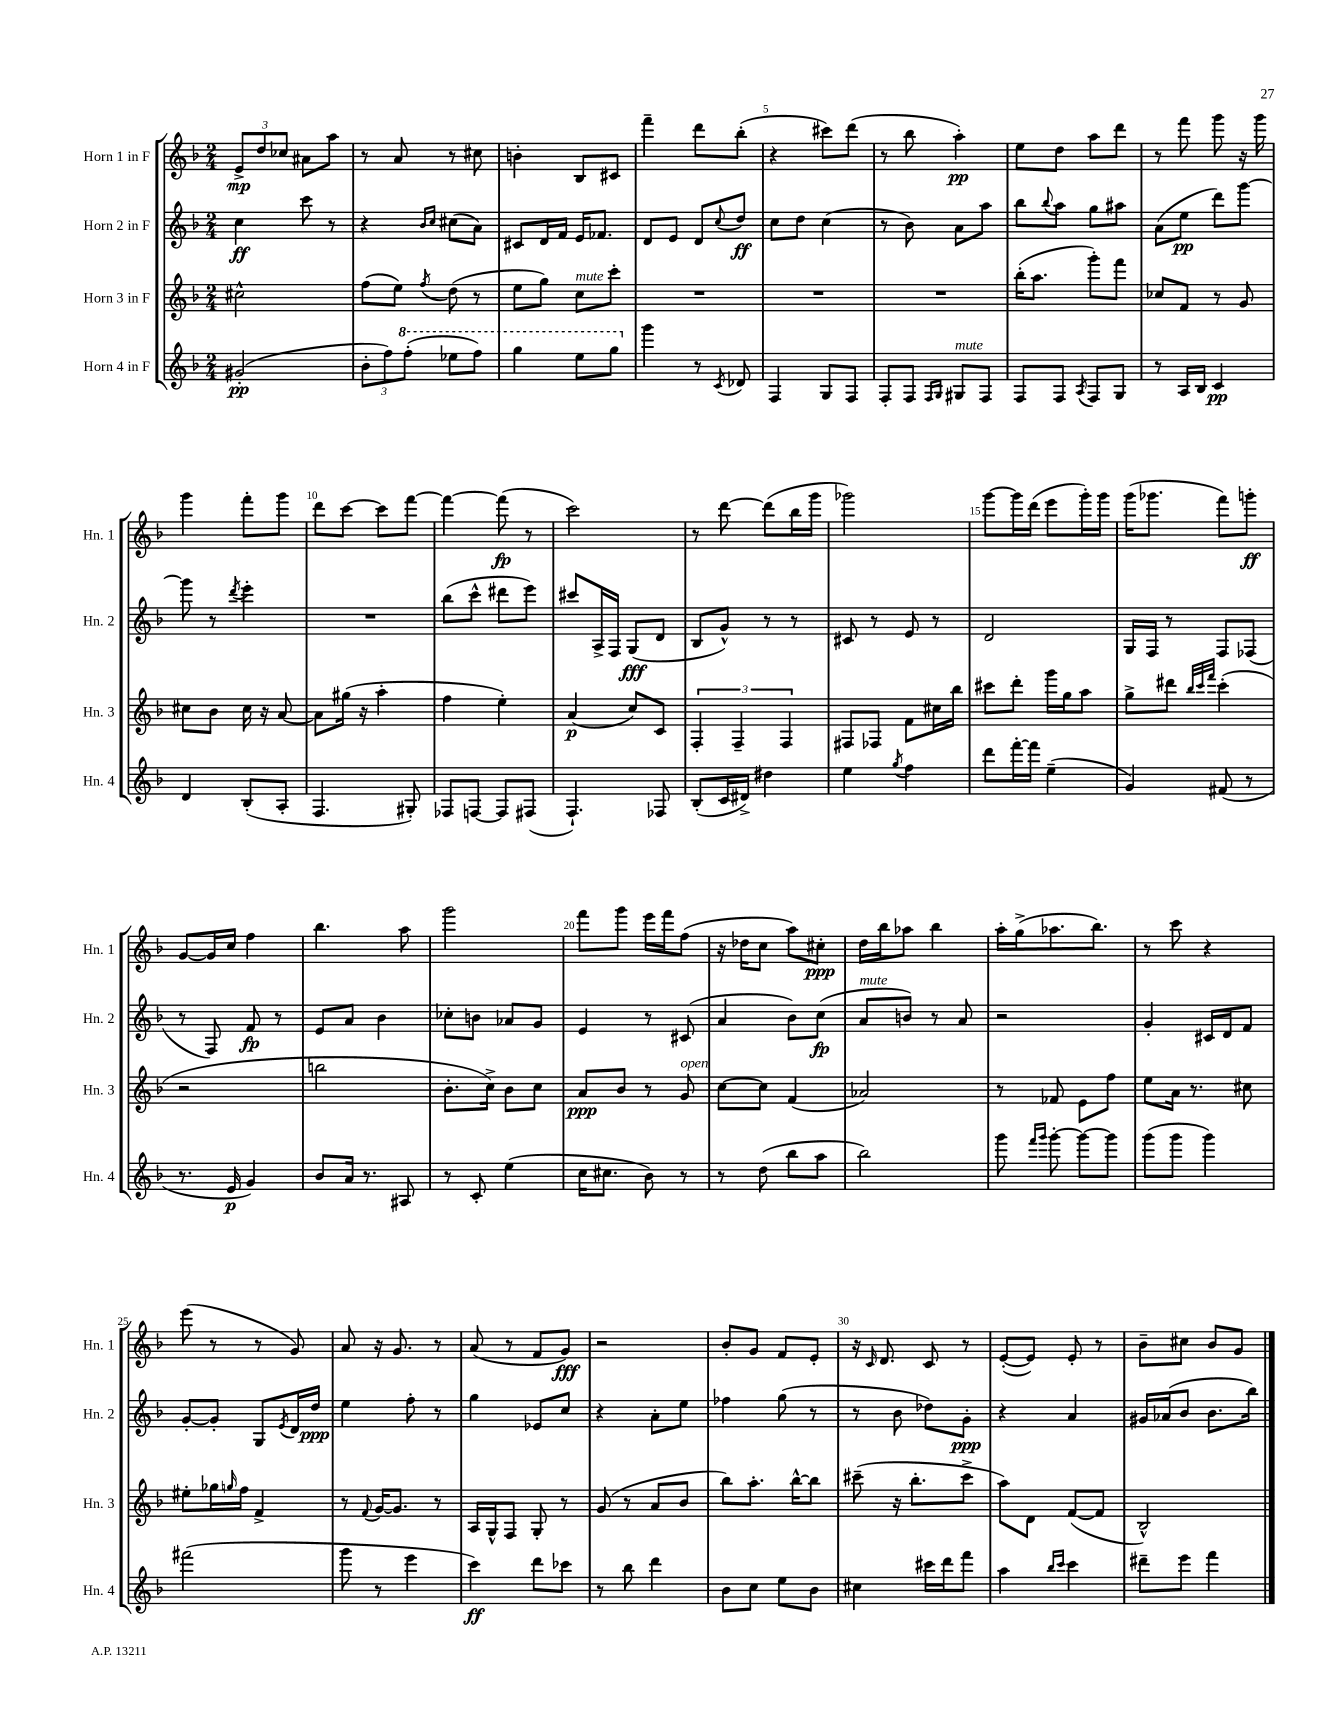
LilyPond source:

<<
\new StaffGroup <<
\new Staff = "s0" \with { instrumentName = "Horn 1 in F" shortInstrumentName = "Hn. 1" } {
    \clef treble \key f \major \numericTimeSignature \time 2/4
    \tuplet 3/2 { e'8->\mp d''8 ces''8 } ais'8 a''8 |
    r8 a'8 r8 cis''8 |
    b'4-. bes8 cis'8 |
    f'''4-- d'''8 bes''8-.( |
    r4 cis'''8) d'''8( |
    r8 bes''8 a''4-.\pp) |
    e''8 d''8 a''8 d'''8 |
    r8 f'''8 g'''8 r16 g'''16 |
    g'''4 f'''8-. g'''8 |
    d'''8 c'''8~ c'''8 f'''8~ |
    f'''4~ f'''8\fp( r8 |
    c'''2) |
    r8 d'''8~ d'''8( bes''16 g'''16 |
    ges'''2) |
    g'''8~ g'''16 d'''16( e'''8 g'''16-.) g'''16 |
    g'''16( ges'''8. f'''8) g'''8-.\ff |
    g'8~ g'16 c''16 f''4 |
    bes''4. a''8 |
    g'''2 |
    f'''8 g'''8 e'''16 f'''16 f''8( |
    r16 des''16 c''8 a''8) cis''8-.\ppp |
    d''16 bes''16 aes''8 bes''4 |
    a''16-. g''16->( aes''8. bes''8.) |
    r8 c'''8 r4 |
    e'''8( r8 r8 g'8) |
    a'8 r16 g'8. r8 |
    a'8( r8 f'8 g'8\fff) |
    r2 |
    bes'8-. g'8 f'8 e'8-. |
    r16 \grace { c'16 } d'8. c'8 r8 |
    e'8~-.( e'8) e'8-. r8 |
    bes'8-- cis''8 bes'8 g'8 \bar "|." |
}
\new Staff = "s1" \with { instrumentName = "Horn 2 in F" shortInstrumentName = "Hn. 2" } {
    \clef treble \key f \major \numericTimeSignature \time 2/4
    c''4\ff c'''8 r8 |
    r4 \grace { bes'16 c''16 } cis''8( a'8) |
    cis'8 d'16 f'16 e'16 fes'8. |
    d'8 e'8 d'8 \appoggiatura { c''8 } d''8\ff |
    c''8 d''8 c''4( |
    r8 bes'8) a'8 a''8 |
    bes''8 \appoggiatura { bes''8 } a''8 g''8 ais''8 |
    a'8( e''8\pp d'''8) g'''8~ |
    g'''8 r8 \acciaccatura { d'''8 } e'''4-. |
    R2 |
    bes''8( c'''8-^ dis'''8 e'''8) |
    cis'''8 a16-> f16 g8\fff( d'8 |
    bes8 g'8-^) r8 r8 |
    cis'8 r8 e'8 r8 |
    d'2 |
    g16 f16 r8 f8 fes8( |
    r8 f8) f'8\fp r8 |
    e'8 a'8 bes'4 |
    ces''8-. b'8 aes'8 g'8 |
    e'4 r8 cis'8( |
    a'4 bes'8) c''8\fp( |
    a'8^\markup { \italic "mute" } b'8) r8 a'8 |
    r2 |
    g'4-. cis'16 d'16 f'8 |
    g'8~-. g'8-. g8 \acciaccatura { e'8 } d'16 d''16\ppp |
    e''4 f''8-. r8 |
    g''4 ees'8 c''8 |
    r4 a'8-. e''8 |
    fes''4 g''8( r8 |
    r8 bes'8 des''8) g'8-.\ppp |
    r4 a'4 |
    gis'16 aes'16( bes'8 bes'8. bes''16) \bar "|." |
}
\new Staff = "s2" \with { instrumentName = "Horn 3 in F" shortInstrumentName = "Hn. 3" } {
    \clef treble \key f \major \numericTimeSignature \time 2/4
    cis''2-^ |
    f''8( e''8) \acciaccatura { f''8 } d''8( r8 |
    e''8 g''8) c''8^\markup { \italic "mute" } c'''8-. |
    R2 |
    R2 |
    R2 |
    bes''16-.( a''8. g'''8-.) f'''8 |
    ces''8 f'8 r8 g'8 |
    cis''8 bes'8 cis''16 r16 a'8~ |
    a'8 gis''16( r16 a''4-. |
    f''4 e''4-.) |
    a'4\p( c''8) c'8 |
    \tuplet 3/2 { f4-. f4-- f4 } |
    fis8 fes8 f'8 cis''16 bes''16 |
    cis'''8 d'''8-. g'''16 g''16 a''8 |
    g''8-> dis'''8 \grace { bes''32 c'''32 f'''32 } c'''4-.( |
    r2 |
    b''2 |
    bes'8.-. c''16->) bes'8 c''8 |
    a'8\ppp bes'8 r8 g'8^\markup { \italic "open" } |
    c''8~ c''8 f'4( |
    aes'2) |
    r8 fes'8 e'8 f''8 |
    e''8 a'16 r8. cis''8 |
    eis''8-. ges''16 \grace { g''16 } f''16 f'4-> |
    r8 \appoggiatura { f'8 } g'16~ g'8. r8 |
    a16 g16-^ f8 g8-. r8 |
    g'8( r8 a'8 bes'8 |
    bes''8) a''8.-. bes''16~-^ bes''8 |
    cis'''8--( r16 bes''8.-. cis'''8-> |
    a''8) d'8 f'8~( f'8 |
    bes2-^) \bar "|." |
}
\new Staff = "s3" \with { instrumentName = "Horn 4 in F" shortInstrumentName = "Hn. 4" } {
    \clef treble \key f \major \numericTimeSignature \time 2/4
    gis'2-.\pp( |
    \tuplet 3/2 { bes'8-. f''8) \ottava #1 f'''8-.( } ees'''8 f'''8) |
    g'''4 e'''8 g'''8 \ottava #0 |
    g'''4 r8 \acciaccatura { c'8 } des'8 |
    f4 g8 f8 |
    f8-. f8 \grace { f16 g16 } gis8^\markup { \italic "mute" } f8 |
    f8 f8 \acciaccatura { a8 } f8 g8 |
    r8 a16 bes16 c'4\pp |
    d'4 bes8-.( a8-. |
    f4. gis8-.) |
    fes8 f8~ f8 fis8( |
    f4.-!) fes8 |
    bes8-.( c'16 dis'16->) dis''4 |
    e''4 \acciaccatura { g''8 } f''4 |
    d'''8 f'''16~-. f'''16 e''4--( |
    g'4) fis'8( r8 |
    r8. e'16\p g'4) |
    bes'8 a'16 r8. ais8 |
    r8 c'8-. e''4( |
    c''16 cis''8. bes'8) r8 |
    r8 d''8( bes''8 a''8 |
    bes''2) |
    g'''8 \grace { f'''16 g'''16 } g'''8~-. g'''8~ g'''8 |
    g'''8( g'''8 g'''4) |
    fis'''2( |
    g'''8 r8 e'''4 |
    c'''4\ff) d'''8 ces'''8 |
    r8 bes''8 d'''4 |
    bes'8 c''8 e''8 bes'8 |
    cis''4 cis'''16 d'''16 f'''8 |
    a''4 \grace { bes''16 c'''16 } c'''4 |
    dis'''8-- e'''8 f'''4 \bar "|." |
}
>>
>>
\layout { \context { \Score \override BarNumber.break-visibility = ##(#f #t #t) barNumberVisibility = #(every-nth-bar-number-visible 5) } }
